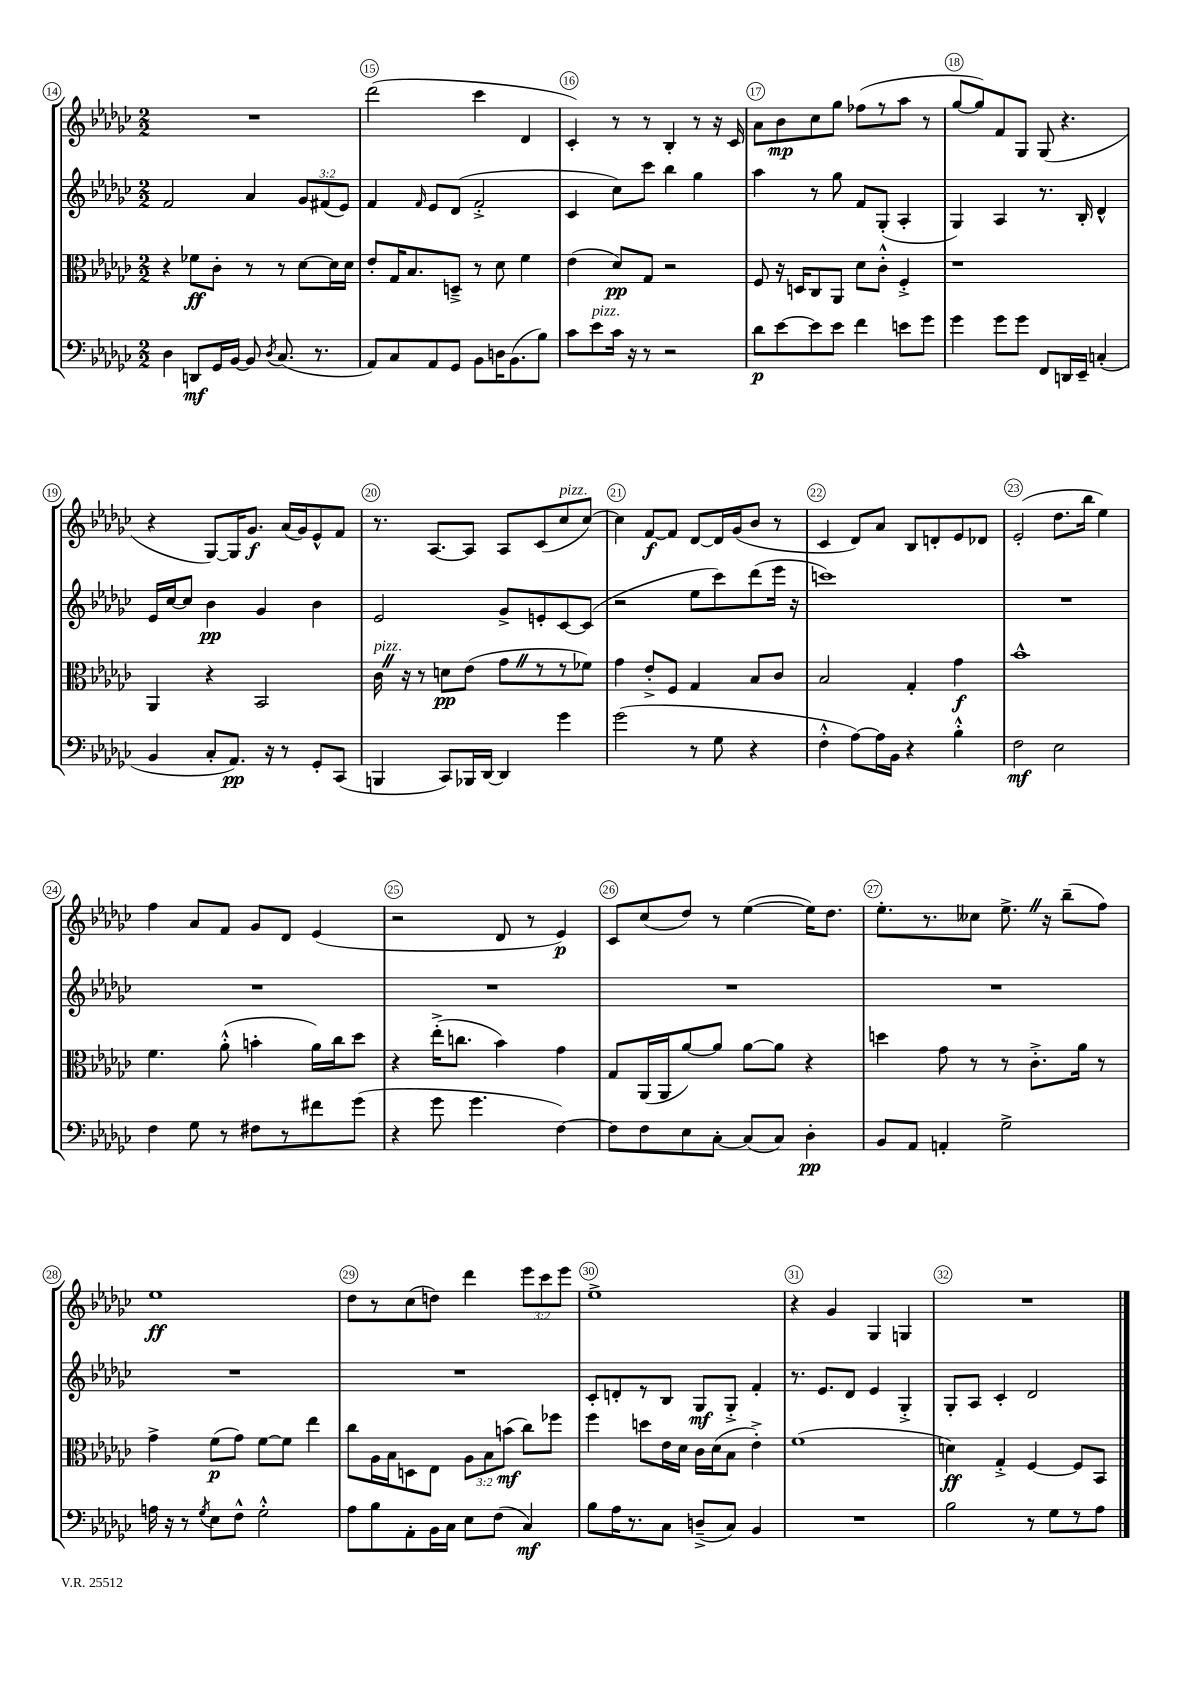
<<
\new StaffGroup <<
\new Staff = "s0" {
    \clef treble \key ges \major \numericTimeSignature \time 2/2 \override Staff.TupletNumber.text = #tuplet-number::calc-fraction-text
    \autoBeamOff R1 |
    des'''2( ces'''4 des'4 |
    ces'4-.) r8 r8 bes4-. r8 r16 ces'16 |
    aes'8[ bes'8\mp ces''8 ges''8] fes''8[( r8 aes''8] r8 |
    ges''8[~ ges''8) f'8 ges8] ges8( r4. |
    r4 ges8[~) ges16 ges'8.]\f aes'16[( ges'16) ees'8-^ f'8] |
    r8. aes8.[~ aes8] aes8[ ces'8( ces''8^\markup { \italic "pizz." } ces''8]~) |
    ces''4 f'8[~\f f'8] des'8[~ des'16 ges'16( bes'8] r8 |
    ces'4 des'8[) aes'8] bes8[ d'8-. ees'8 des'8] |
    ees'2-.( des''8.[ bes''16] ees''4) |
    f''4 aes'8[ f'8] ges'8[ des'8] ees'4( |
    r2 des'8 r8 ees'4\p) |
    ces'8[ ces''8( des''8]) r8 ees''4~( ees''16[) des''8.] |
    ees''8.[-. r8. ceses''8] ees''8.-> \once \override BreathingSign.text = \markup { \musicglyph "scripts.caesura.straight" } \breathe r16 bes''8[--( f''8]) |
    ees''1\ff |
    des''8[ r8 ces''8( d''8]) des'''4 \tuplet 3/2 { ees'''8[ ces'''8 ees'''8] } |
    ees''1-> |
    r4 ges'4 ges4 g4 |
    R1 \bar "|." |
}
\new Staff = "s1" {
    \clef treble \key ges \major \numericTimeSignature \time 2/2 \override Staff.TupletNumber.text = #tuplet-number::calc-fraction-text
    \autoBeamOff f'2 aes'4 \tuplet 3/2 { ges'8[ fis'8( ees'8]) } |
    f'4 \grace { f'16 } ees'8[ des'8]( f'2-.-> |
    ces'4 ces''8[) ces'''8] bes''4 ges''4 |
    aes''4 r8 ges''8 f'8[ ges8]-.( aes4-. |
    ges4) aes4 r8. bes16-. des'4-^ |
    ees'16[ ces''16~ ces''8] bes'4\pp ges'4 bes'4 |
    ees'2 ges'8[-> e'8-. ces'8~ ces'8]( |
    r2 ees''8[ ces'''8) des'''8( ees'''16] r16 |
    c'''1) |
    R1 |
    R1 |
    R1 |
    R1 |
    R1 |
    R1 |
    R1 |
    ces'8[-. d'8-. r8 bes8] ges8[\mf ges8]-.-> f'4-. |
    r8. ees'8.[ des'8] ees'4 ges4-.-> |
    ges8[-. aes8] ces'4-. des'2 \bar "|." |
}
\new Staff = "s2" {
    \clef alto \key ges \major \numericTimeSignature \time 2/2 \override Staff.TupletNumber.text = #tuplet-number::calc-fraction-text
    \autoBeamOff r4 fes'8[\ff ces'8]-. r8 r8 des'8[~ des'16 des'16] |
    ees'8[-. ges16 bes8. d8]---> r8 des'8 f'4 |
    ees'4( des'8[\pp) ges8] r2 |
    f8 r16 d16[ ces8 aes,8] des'8[ ces'8]-.-^ f4-.-> |
    r1 |
    aes,4 r4 bes,2 |
    ces'16^\markup { \italic "pizz." } \once \override BreathingSign.text = \markup { \musicglyph "scripts.caesura.straight" } \breathe r16 r8 d'8[\pp ees'8]( ges'8[ \once \override BreathingSign.text = \markup { \musicglyph "scripts.caesura.straight" } \breathe r8 r8 fes'8]) |
    ges'4 ees'8[-.-> f8] ges4 bes8[ ces'8] |
    bes2 ges4-. ges'4\f |
    bes'1-^ |
    f'4. aes'8-.-^( b'4-. aes'16[) ces''16 des''8] |
    r4 ees''16[-.->( c''8.] bes'4) ges'4 |
    ges8[ aes,16( aes,16 aes'8~) aes'8] aes'8[~ aes'8] r4 |
    d''4 ges'8 r8 r8 ces'8.[-.-> aes'16] r8 |
    ges'4-> f'8[\p( ges'8]) f'8[~ f'8] ees''4 |
    ces''8[ aes16 bes16 d8 ees8] \tuplet 3/2 { aes8[ bes8 b'8]\mf( } ces''8[) fes''8] |
    f''4 d''8[ ees'16 des'16] ces'16[ des'16( bes8] ees'4-.->) |
    f'1( |
    d'4\ff) ges4-.-> f4~ f8[ bes,8] \bar "|." |
}
\new Staff = "s3" {
    \clef bass \key ges \major \numericTimeSignature \time 2/2
    \autoBeamOff des4 d,8[\mf ges,16 bes,16]~ bes,8 \acciaccatura { des8 } ces8.( r8. |
    aes,8[) ces8 aes,8 ges,8] bes,8[ d16 bes,8.( bes8]) |
    ces'8[ ees'8^\markup { \italic "pizz." } ces'16] r16 r8 r2 |
    des'8[\p ees'8~ ees'8 ees'8] f'4 e'8[ ges'8] |
    ges'4 ges'8[ ges'8] f,8[ d,16 ees,16]-- c4-.( |
    bes,4 ces8[-. aes,8.]\pp) r16 r8 ges,8[-. ces,8]( |
    b,,4 ces,8[) bes,,16 des,16]~ des,4 ges'4 |
    ges'2( r8 ges8 r4 |
    f4-.-^ aes8[~) aes16 bes,16] r4 bes4-.-^ |
    f2\mf ees2 |
    f4 ges8 r8 fis8[ r8 fis'8 ges'8]( |
    r4 ges'8 ges'4. f4~) |
    f8[ f8 ees8 ces8]~-. ces8[( ces8]) des4-.\pp |
    bes,8[ aes,8] a,4-. ges2-> |
    a16 r16 r8 \acciaccatura { ges8 } ees8[ f8]-^ ges2-.-^ |
    aes8[ bes8 aes,8-. bes,16 ces16] ees8[ f8]( ces4\mf) |
    bes8[ aes16 r8. ces8] d8[--->( ces8]) bes,4 |
    R1 |
    bes2 r8 ges8[ r8 aes8] \bar "|." |
}
>>
>>
\layout { \context { \Score currentBarNumber = #14 \override BarNumber.break-visibility = ##(#f #t #t) barNumberVisibility = #all-bar-numbers-visible \override BarNumber.stencil = #(make-stencil-circler 0.1 0.3 ly:text-interface::print) } }
